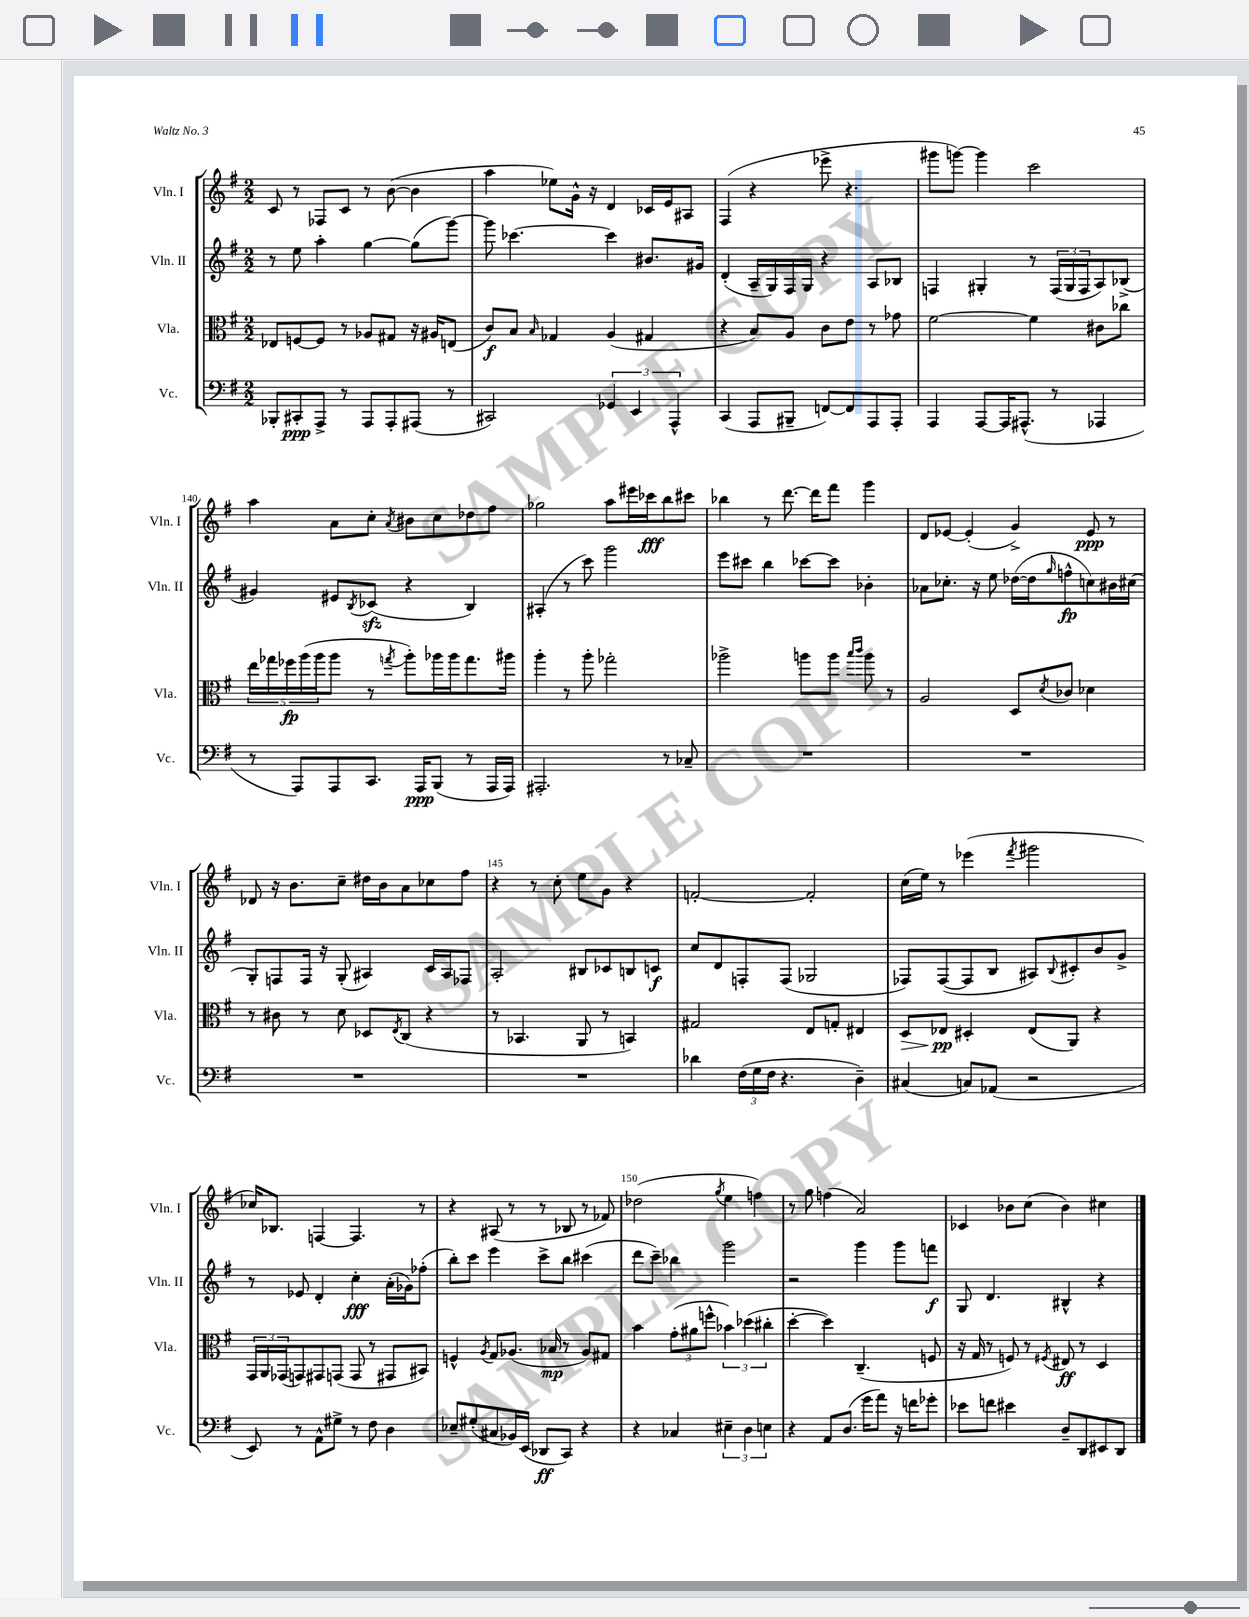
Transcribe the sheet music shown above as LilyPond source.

<<
\new StaffGroup <<
\new Staff = "s0" \with { instrumentName = "Vln. I" shortInstrumentName = "Vln. I" } {
    \clef treble \key g \major \numericTimeSignature \time 2/2
    c'8 r8 fes8 c'8 r8 b'8~( b'4 |
    a''4 ees''8) g'16-^ r16 d'4 ces'16 e'16 ais8 |
    fis4( r4 ees'''8-> r4. |
    gis'''8 g'''8~) g'''4 c'''2 |
    a''4 a'8 c''8-. \acciaccatura { a'8 } bis'8 c''8 des''8 fis''8 |
    ges''2 a''8 eis'''16 ces'''16\fff b''8 cis'''8 |
    bes''4 r8 d'''8.~ d'''16 fis'''8 g'''4 |
    d'8 ees'8~ ees'4-.( g'4->) ees'8\ppp r8 |
    des'8 r16 b'8. c''8-- dis''16 b'16 a'8 ces''8 fis''8 |
    r4 r8 c''8-. e''8 g'8 r4 |
    f'2~-. f'2-. |
    c''16( e''16) r8 ees'''4( \acciaccatura { fis'''8 } gis'''2 |
    ces''16) bes8. f4~ f4. r8 |
    r4 ais8( r8 r8 bes8 r8 fes'8) |
    des''2( \acciaccatura { g''8 } e''4 f''4) |
    r8 g''8 f''4( a'2) |
    ces'4 bes'8 c''8( bes'4) cis''4 \bar "|." |
}
\new Staff = "s1" \with { instrumentName = "Vln. II" shortInstrumentName = "Vln. II" } {
    \clef treble \key g \major \numericTimeSignature \time 2/2
    r8 e''8 a''4-. g''4~ g''8( g'''8~) |
    g'''8 ces'''4.~ ces'''4 bis'8. gis'16 |
    d'4-.( a16-- g16) fis16 g16 r4 a8 bes8 |
    f4 gis4-. r8 \tuplet 3/2 { f16( gis16 f16 } a8) bes8->( |
    gis'4) eis'8 \acciaccatura { b8 } ces'8\sfz( r4 b4) |
    ais4-.( r8 c'''8) g'''2 |
    e'''8 cis'''8 b''4 ces'''8~ ces'''8 bes'4-. |
    aes'8 ces''8.-. r16 e''8 des''16~( des''16 \grace { g''16 } f''8-^\fp c''8) bis'16 cis''16( |
    g8-.) f8 f16 r16 g8-.( ais4) c'16 ais16 fes8 |
    a2-. bis8 ces'8 b8 c'8\f |
    c''8 d'8 f8-. f8( ges2 |
    fes8) fes8~( fes8 b8 ais8) \appoggiatura { b8 } cis'8-. b'8 g'8-> |
    r8 ees'8 d'4-. c''4-.\fff a'16-.( ges'16) fes''8-.( |
    b''8-.) c'''8 e'''4 c'''8-> b''8 cis'''4( |
    d'''8 c'''8--) bes''4 g'''2 |
    r2 g'''4 g'''8 f'''8\f |
    g8 d'4. bis4-^ r4 \bar "|." |
}
\new Staff = "s2" \with { instrumentName = "Vla." shortInstrumentName = "Vla." } {
    \clef alto \key g \major \numericTimeSignature \time 2/2
    ees8 f8~ f8 r8 aes8 gis8 r16 ais16 e8( |
    c'8\f) b8 \grace { b16 } ges4 a4( gis4 |
    r4 b8) a8 c'8 e'8 r8 ges'8 |
    fis'2~ fis'4 cis'8 ces''8 |
    \tuplet 5/4 { e''16 ges''16 fes''16\fp a''16( a''16 } a''8 r8 \acciaccatura { g''8 } a''8-.) aes''16 aes''16 g''8. ais''16 |
    a''4-. r8 a''8-. ges''2-. |
    aes''2-> a''8 a''8 \grace { b''16 c'''16 } a''8 r8 |
    a2 d8 \acciaccatura { d'8 } ces'8 des'4 |
    r8 cis'8 r8 d'8 des8 \acciaccatura { e8 } c8( r4 |
    r8 bes,4. a,8 r8 b,4) |
    gis2 e8 g8-. eis4 |
    d8\> ees8\pp\! dis4-. ees8( a,8) r4 |
    \tuplet 3/2 { g,16 a,16 ges,16( } g,8) gis,8 g,8( g,8 r8 gis,8 bis,8) |
    f4-^ \acciaccatura { a8 } g8 aes8.( bes16\mp r8 aes8) gis8 |
    b'4 \tuplet 3/2 { g'8-.( ais'8 f''8-^ } \tuplet 3/2 { bes'4) des''4( cis''4-. } |
    d''4~-. d''4) c4.--( f8 |
    r16 g16 r8 f8) r8 \acciaccatura { fis8 } eis8\ff r8 d4 \bar "|." |
}
\new Staff = "s3" \with { instrumentName = "Vc." shortInstrumentName = "Vc." } {
    \clef bass \key g \major \numericTimeSignature \time 2/2
    bes,,8-. cis,8-.\ppp a,,8-> r8 a,,8 a,,8-. ais,,8( r8 |
    cis,2) \tuplet 3/2 { ges,4 e,4 a,,4-^ } |
    c,4( a,,8 bis,,8-- f,8~) f,8 a,,8 a,,8-. |
    a,,4 a,,8~ a,,16 ais,,8.-^( r8 aes,,4 |
    r8 a,,8) a,,8 c,8. a,,16\ppp b,,8( r8 a,,16 a,,16) |
    ais,,2.-. r8 ces8-- |
    R1 |
    R1 |
    R1 |
    R1 |
    des'4 \tuplet 3/2 { fis16( g16 fis16 } r4. d4--) |
    cis4( c8) aes,8( r2 |
    e,8) r8 a,8-^ gis8-> r8 fis8 d4 |
    ees8-- gis8-.( cis8 bes,16) e,16( des,8\ff c,8) r4 |
    r4 ces4 \tuplet 3/2 { eis4-- d4 e4 } |
    r4 a,8 d8.( g'16 a'8) r16 f'16 ges'8-. |
    ees'8 f'8 eis'4 d8-- d,8 eis,8 d,8 \bar "|." |
}
>>
>>
\layout { \context { \Score currentBarNumber = #136 \override BarNumber.break-visibility = ##(#f #t #t) barNumberVisibility = #(every-nth-bar-number-visible 5) } }
